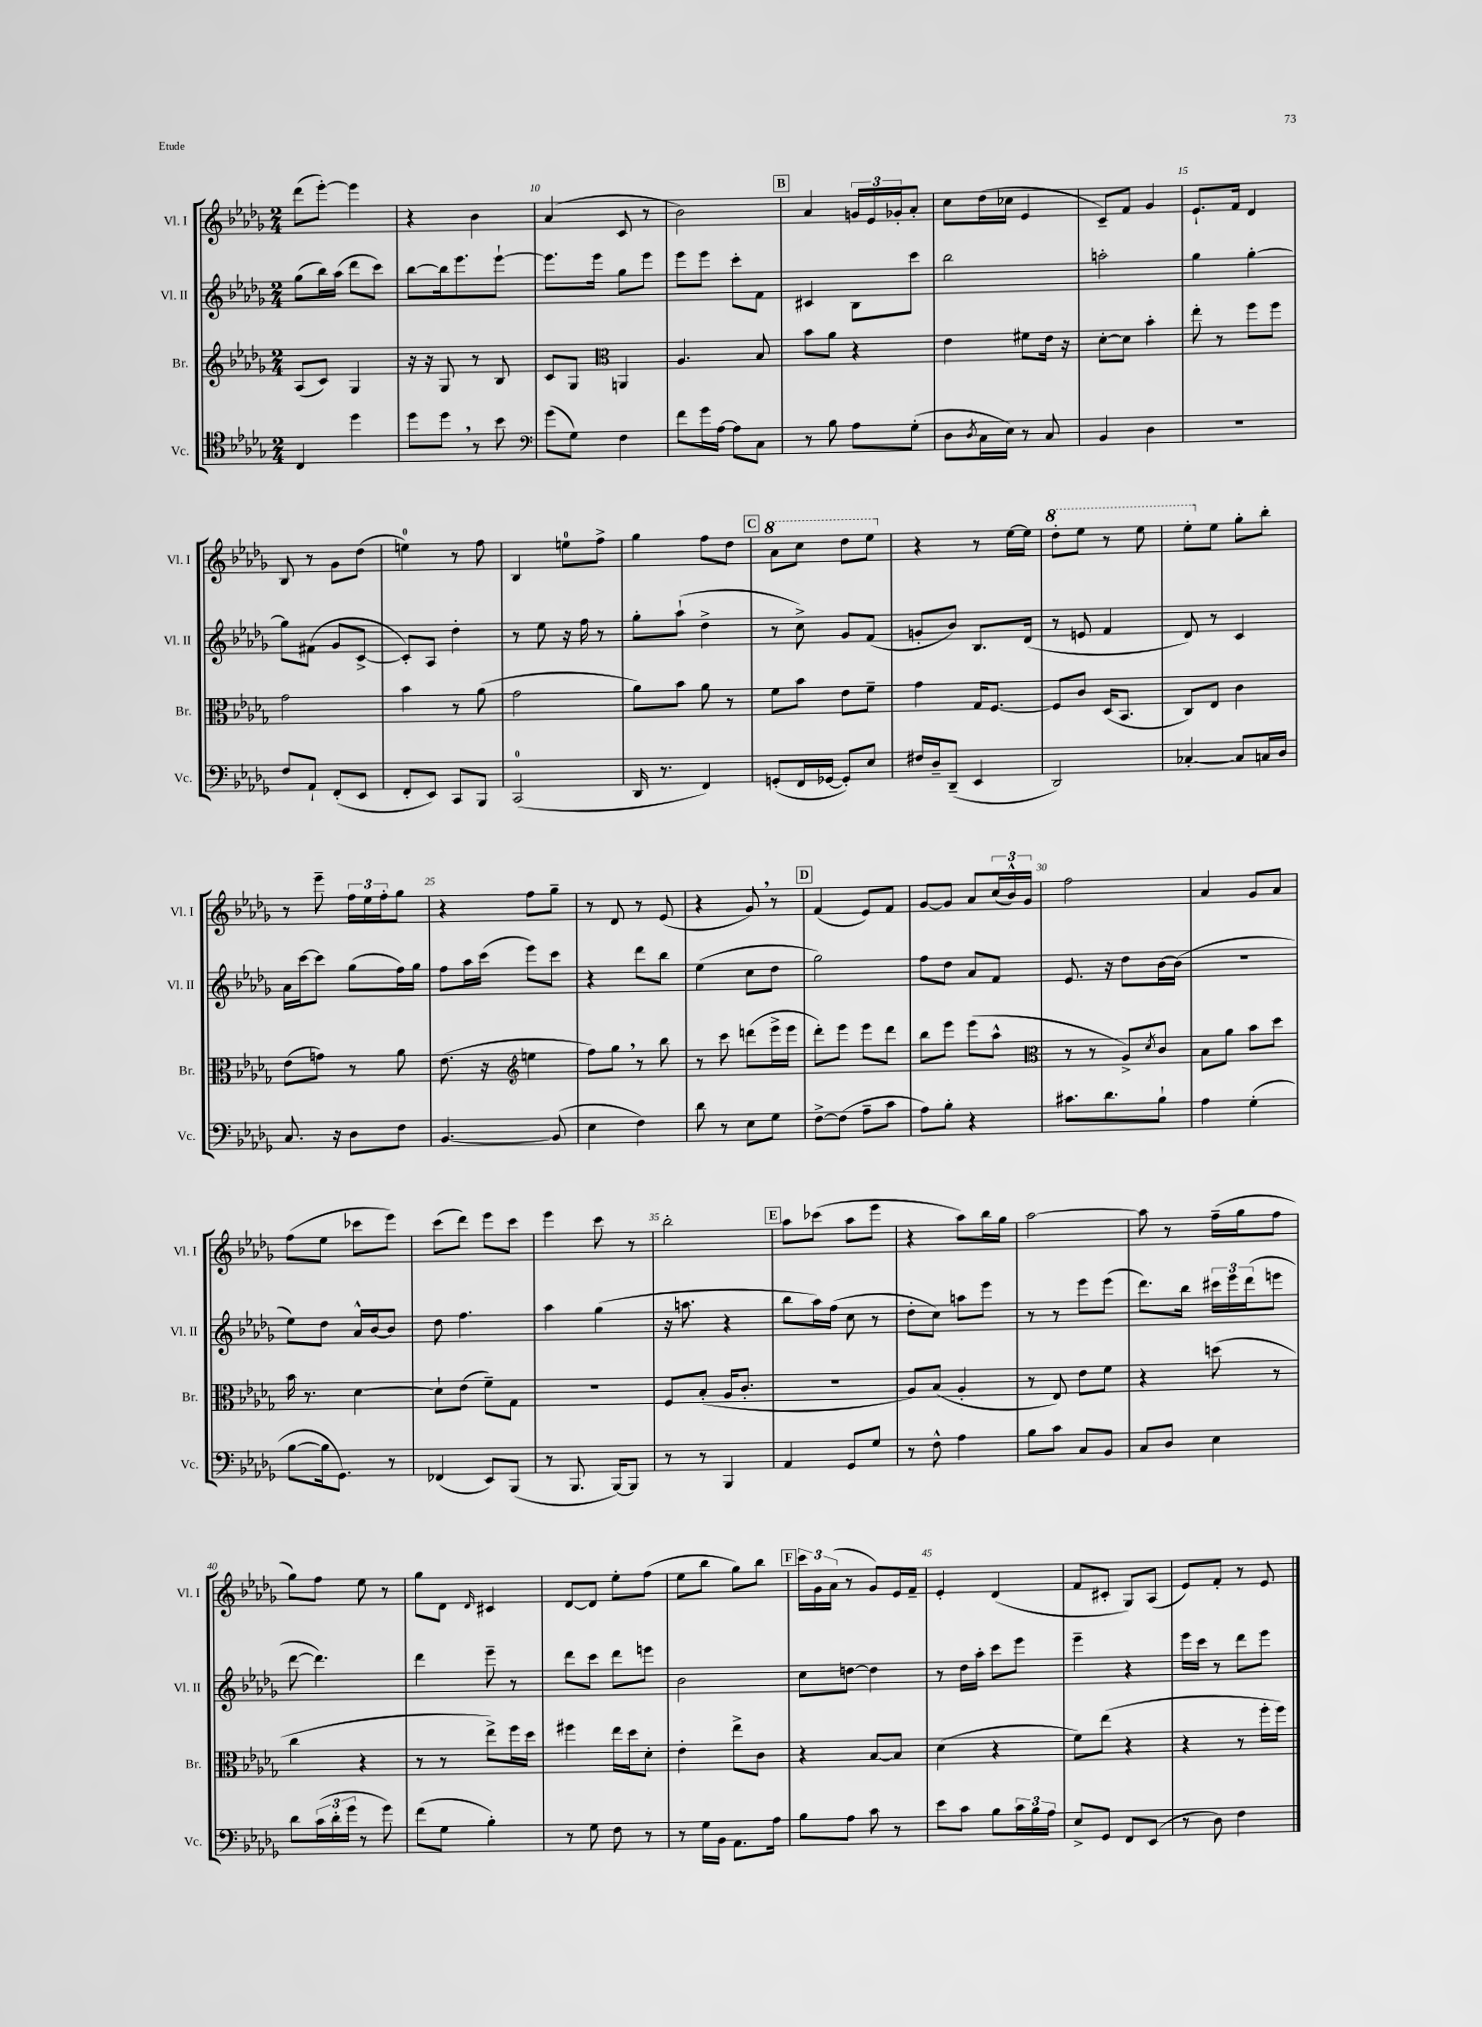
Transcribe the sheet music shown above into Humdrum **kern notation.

**kern	**kern	**kern	**kern
*staff4	*staff3	*staff2	*staff1
*clefC4	*clefG2	*clefG2	*clefG2
*k[b-e-a-d-g-]	*k[b-e-a-d-g-]	*k[b-e-a-d-g-]	*k[b-e-a-d-g-]
*M2/4	*M2/4	*M2/4	*M2/4
4C	(8A-	(8gg-	(8ddd-
.	8c)	16bb-)	[8eee-')
.	.	(16aa-	.
4dd-	4G-	8ddd-	4eee-]
.	.	8ccc)	.
=	=	=	=
8dd-	16r	[8bb-	4r
.	16r	.	.
8dd-	8G-	16bb-]	.
.	.	8.eee-	.
8r	8r	.	4b-
8b-	8B-	[8eee-`	.
=	=	=	=
*clefF4	*	*	*
(8g-	8c	8.eee-]	(4a-
8G-)	8G-	.	.
.	.	16eee-	.
*	*clefC3	*	*
4F	4AA	8gg-	8c
.	.	8eee-	8r
=	=	=	=
8f	4.A-	8eee-	2b-)
16g-	.	8eee-	.
[16A-	.	.	.
8A-]	.	8ccc'	.
8C	8B-	8f	.
=	=	=	=
8r	8b-	4c#	4a-
8B-	8a-	.	.
8A-	4r	8B-	24g
.	.	.	24e-
.	.	.	24g-'
(8G-'	.	8ccc	8a-'
=	=	=	=
8D-	4e-	2bb-	8cc
8qD-	.	.	.
16C	.	.	(16dd-
16E-)	.	.	16cc-
8r	8f#	.	4e-
8C	16e-	.	.
.	16r	.	.
=	=	=	=
4BB-	[8d-'	2aa'	8c~)
.	8d-]	.	8f
4D-	4b-'	.	4g-
=	=	=	=
2r	8ee-'	4gg-	8.e-`
.	8r	.	.
.	.	.	16f
.	8ff	[4gg-'	4d-
.	8ff	.	.
=	=	=	=
8F	2g-	8gg-]	8B-
8AA-`	.	(8f#	8r
(8FF'	.	8g-	8g-
8EE-	.	[8c^	(8dd-
=	=	=	=
8FF'	4b-	8c'])	4ee)
8EE-)	.	8A-	.
8CC	8r	4dd-'	8r
8BBB-	(8a-	.	8ff
=	=	=	=
(2CC	2g-	8r	4B-
.	.	8ee-	.
.	.	16r	8ee
.	.	16ff	.
.	.	8r	8ff^
=	=	=	=
16DD-	8a-)	8gg-'	4gg-
8.r	.	.	.
.	8b-	(8aa-`	.
4FF)	8a-	4dd-^	8ff
.	8r	.	8dd-
=	=	=	=
(8GG'	8f	8r	8aa-
16FF	8b-	8cc^)	8ccc
[16GG-	.	.	.
8GG-'])	8e-	8g-	8ddd-
8E-	8f~	(8f	8eee-
=	=	=	=
16F#	4g-	8g'	4r
16D-~	.	.	.
(8DD-~	.	8b-)	.
4EE-	16G-	8.B-	8r
.	[8.F	.	.
.	.	.	[16ee-
.	.	(16d-	16ee-]
=	=	=	=
2DD-)	8F]	8r	8ddd-'
.	8c	8e	8eee-
.	(16D-	4f	8r
.	8.BB-	.	.
.	.	.	8eee-
=	=	=	=
[4C-'	8C)	8d-)	8eee-'
.	8E-	8r	8ee-
8C-]	4c	4c	8gg-'
16C	.	.	8bb-'
16D-	.	.	.
=	=	=	=
8.C	(8e-	16a-	8r
.	.	[16ccc	.
.	8g)	8ccc]	8eee-~
16r	.	.	.
8D-	8r	(8gg-	24ff
.	.	.	24ee-
.	.	.	24ff'
8F	8a-	16ff)	8gg-
.	.	16gg-	.
=	=	=	=
[4.BB-	(8.e-	8ff	4r
.	.	16aa-	.
.	16r	(16ccc	.
*	*clefG2	*	*
.	4ee	8eee-)	8ff
(8BB-]	.	8ccc	8gg-~
=	=	=	=
4E-	8ff)	4r	8r
.	8gg-	.	8d-
4F)	8r	8ddd-	8r
.	8bb-	8bb-	(8e-
=	=	=	=
8d-	8r	(4ee-	4r
8r	8ccc	.	.
8E-	(8ddd	8cc	8g-)
8G-	16eee-^	8dd-	8r
.	16eee-	.	.
=	=	=	=
[8F^	8ddd-')	2gg-)	(4f
(8F]	8eee-	.	.
8A-~	8eee-	.	8e-)
8c	8ddd-	.	8f
=	=	=	=
8A-)	8bb-	8ff	[8g-
8B-'	8eee-	8dd-	8g-]
4r	(8eee-	8a-	8a-
.	8aa-^^	8f	(24cc
.	.	.	24b-^^)
.	.	.	24g-
=	=	=	=
*	*clefC3	*	*
8.c#	8r	8.e-	2ff
.	8r	.	.
8.d-	.	16r	.
.	8A-^)	8dd-	.
.	8qd-	.	.
8B-`	8c	[16b-	.
.	.	(16b-]	.
=	=	=	=
4A-	8B-	2r	4a-
.	8a-	.	.
(4G-'	8b-	.	8g-
.	8dd-	.	8a-
=	=	=	=
[8B-	16b-	8ee-)	(8ff
.	8.r	.	.
16B-]	.	8dd-	8ee-
8.GG-)	.	.	.
.	[4d-	16a-^^	8ccc-
.	.	[16b-	.
8r	.	8b-]	8eee-)
=	=	=	=
(4FF-	8d-`]	8dd-	(8ccc
.	(8e-	4.ff	8ddd-)
8EE-)	8f~)	.	8eee-
(8BBB-	8G-	.	8ccc
=	=	=	=
8r	2r	4aa-	4eee-
8.BBB-	.	.	.
.	.	(4gg-	8ccc
[16BBB-)	.	.	.
8BBB-]	.	.	8r
=	=	=	=
8r	8F	16r	2bb-'
.	.	8.aa	.
8r	(8B-'	.	.
4BBB-	16A-	4r	.
.	8.c'	.	.
=	=	=	=
4AA-	2r	8bb-	8aa-
.	.	16aa-)	(8ccc-
.	.	(16ff	.
8GG-	.	8cc	8aa-
8G-	.	8r	8eee-
=	=	=	=
8r	8A-)	8dd-'	4r
8F^^	(8B-	8cc)	.
4A-	4A-'	8aa	8aa-)
.	.	8eee-	16bb-
.	.	.	16gg-
=	=	=	=
8B-	8r	8r	[2aa-
8c	8E-)	8r	.
8C	8e-	8eee-	.
8BB-	8f	(8eee-	.
=	=	=	=
8C	4r	8.ddd-)	8aa-]
8D-	.	.	8r
.	.	16bb-	.
4E-	(8dd	24ccc#	(16ff~
.	.	24eee-	.
.	.	.	16gg-
.	.	(24ddd-	.
.	8r	8eee	8ff
=	=	=	=
8d-	4cc	[8ddd-	8gg-)
(24c	.	4.ddd-])	8ff
24d-'	.	.	.
24g-	.	.	.
8r	4r	.	8ee-
8g-)	.	.	8r
=	=	=	=
(8f	8r	4ddd-	8gg-
8G-	8r	.	8d-
.	.	.	16qqd-
4B-')	8ee-^)	8eee-~	4c#
.	16ff	8r	.
.	16dd-	.	.
=	=	=	=
8r	4ff#	8ddd-	[8d-
8G-	.	8ccc	8d-]
8F	16ee-	8ddd-	8ee-'
.	16dd-	.	.
8r	8d-'	8eee	(8ff
=	=	=	=
8r	4e-'	2b-	8ee-
16G-	.	.	8bb-
16BB-	.	.	.
8.AA-	8ee-^	.	8gg-)
.	8c	.	8bb-
16A-	.	.	.
=	=	=	=
8B-	4r	8cc	24ccc
.	.	.	24g-
.	.	.	(24a-
8A-	.	[8dd	8r
8c	[8B-	4dd]	8g-)
8r	8B-]	.	16e-
.	.	.	16f~
=	=	=	=
8e-	(4d-	8r	4e-'
8c	.	16dd-	.
.	.	16aa-'	.
8B-	4r	8ccc	(4d-
24c	.	8eee-	.
24B-	.	.	.
24A-	.	.	.
=	=	=	=
8E-^	8f)	4eee-~	8f
8GG-	(8ee-	.	8c#'
8FF	4r	4r	8G-)
(8EE-	.	.	(8A-
=	=	=	=
8r	4r	16eee-	8e-)
.	.	16ccc	.
8D-)	.	8r	8f'
4F	8r	8ddd-	8r
.	16ff'	8eee-	8e-
.	16ff)	.	.
==	==	==	==
*-	*-	*-	*-
